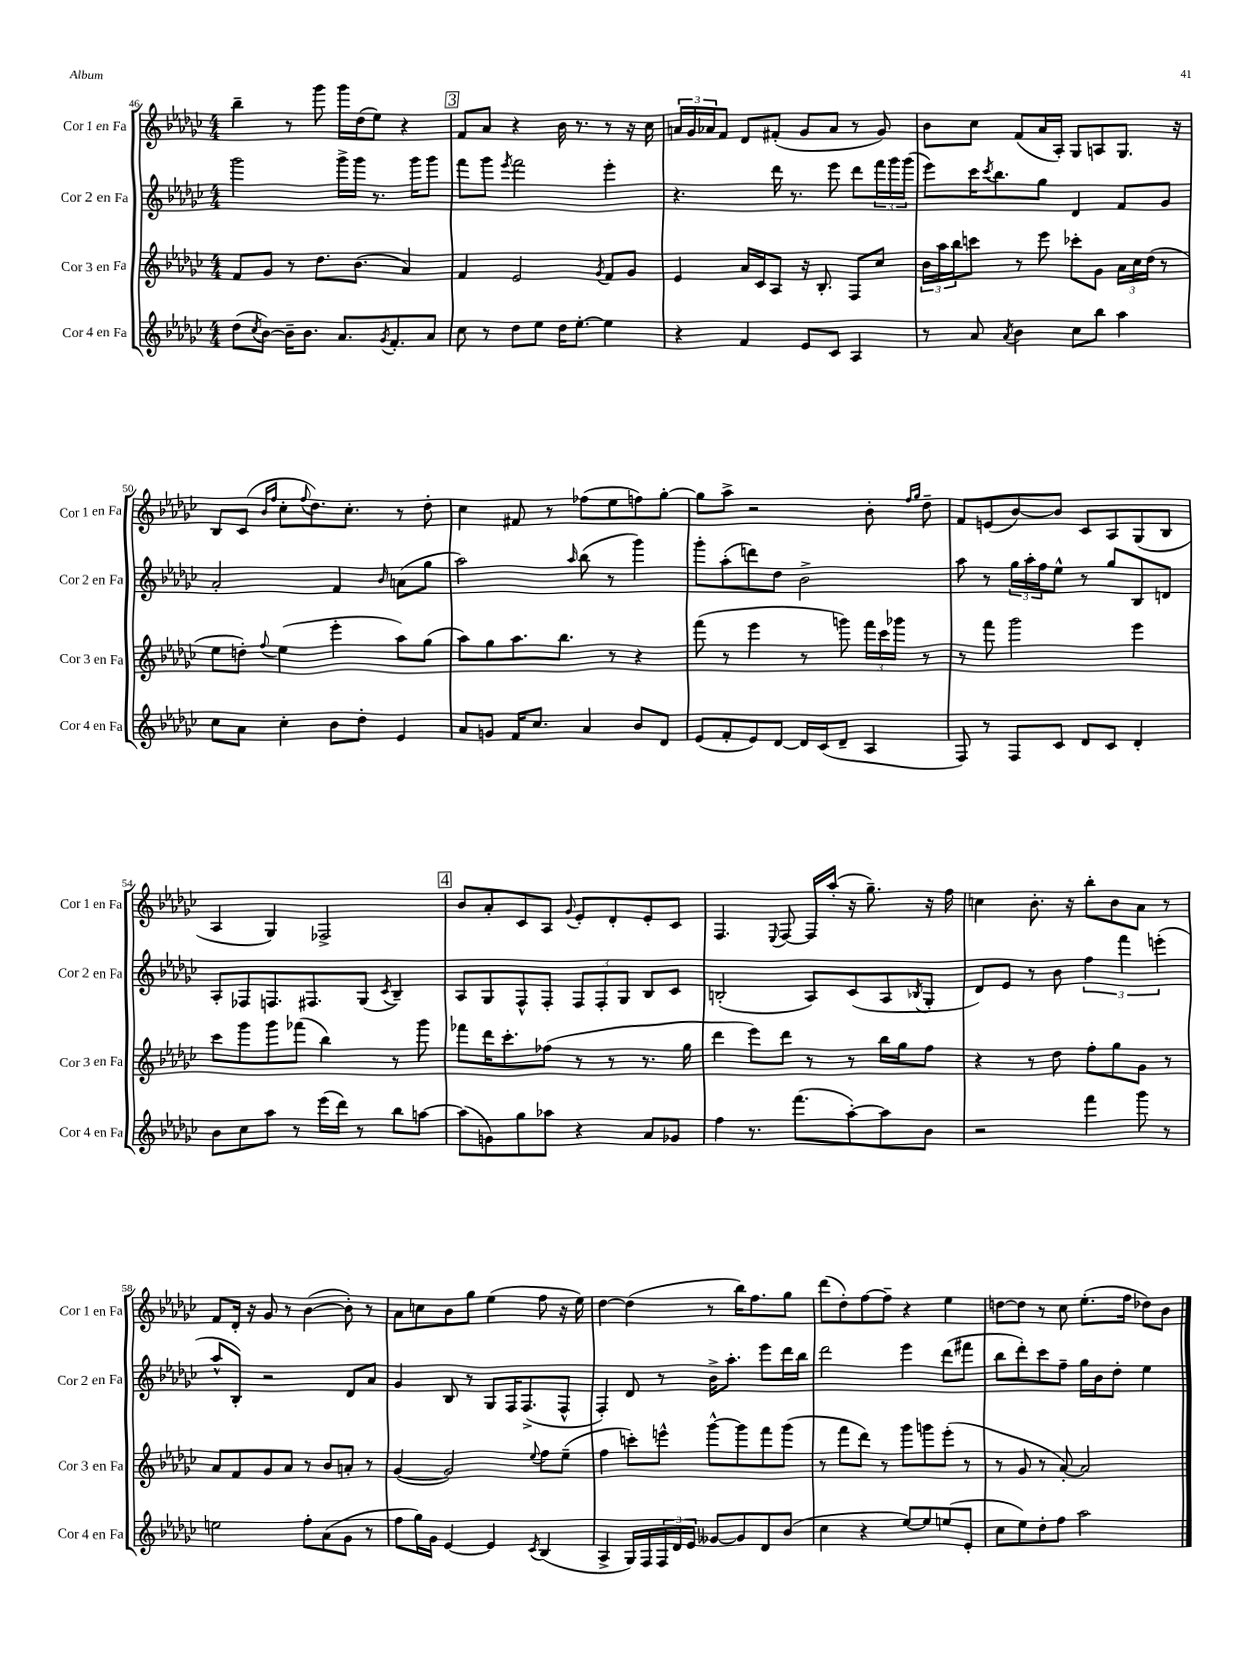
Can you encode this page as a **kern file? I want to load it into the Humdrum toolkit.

**kern	**kern	**kern	**kern
*part4	*part3	*part2	*part1
*staff4	*staff3	*staff2	*staff1
*I"Cor 4 en Fa	*I"Cor 3 en Fa	*I"Cor 2 en Fa	*I"Cor 1 en Fa
*I'Cor 4 en Fa	*I'Cor 3 en Fa	*I'Cor 2 en Fa	*I'Cor 1 en Fa
*clefG2	*clefG2	*clefG2	*clefG2
*k[b-e-a-d-g-c-]	*k[b-e-a-d-g-c-]	*k[b-e-a-d-g-c-]	*k[b-e-a-d-g-c-]
*M4/4	*M4/4	*M4/4	*M4/4
=46	=46	=46	=46
(8dd-\L	8f/L	2ggg-\	4bb-~\
8qcc-/	.	.	.
[8b-\J)	8g-/J	.	.
16b-~\KL]	8r	.	8r
8.b-\J	.	.	.
.	8.dd-\L	.	8ggg-\
8.a-/L	.	16ggg-^\LL	16ggg-\LL
.	(8.b-\J	16ggg-\JJ	(16dd-\J
.	.	8.r	8ee-\J)
8qg-/	.	.	.
8.f'/	.	.	.
.	4a-/)	.	4r
.	.	16ggg-\KL	.
8a-/J	.	8ggg-\J	.
!!LO:REH:place=s1:t=3
=47	=47	=47	=47
8cc-\	4f/	8fff\L	8f/L
8r	.	8ggg-\J	8a-/J
.	.	8qeee-/	.
8dd-\L	2e-/	2fff\	4r
8ee-\J	.	.	.
16dd-\KL	.	.	16b-\
[8.ee-'\J	.	.	8.r
.	8qg-/	.	.
4ee-\]	8f/L	4eee-'\	8r
.	8g-/J	.	16r
.	.	.	16cc-\
=48	=48	=48	=48
4r	4e-/	4.r	24an/LL
.	.	.	24g-/
.	.	.	24a-X/J
.	.	.	8f/J
4f/	16a-/LL	.	8d-/L
.	16c-/J	.	.
.	8A-/J	16ddd-\	(8f#X'/J
.	.	8.r	.
8e-/L	16r	.	8g-/L
.	8.B-'/	.	.
8c-/J	.	8eee-\	8a-/J
4A-/	8F/L	8ddd-\L	8r
.	8cc-/J	24fff\L	8g-/)
.	.	24ggg-\	.
.	.	(24ggg-\JJ	.
=49	=49	=49	=49
8r	24b-\LL	8eee-\L)	8b-\L
.	24aa-\	.	.
.	24bb-\J	.	.
8a-/	8cccn\J	16ccc-\K	8cc-\J
.	.	8qccc-/	.
.	.	8.bb-\	.
8qa-/	.	.	.
4b-\	8r	.	(8f/L
.	8eee-\	8gg-\J	16a-/L
.	.	.	16A-'/JJ)
8cc-\L	8ccc-X'\L	4d-/	8G-/L
8bb-\J	8g-\J	.	8An/
4aa-\	24a-\LL	8f/L	8.G-/J
.	24cc-\	.	.
.	(24dd-\JJ	.	.
.	8r	8g-/J	.
.	.	.	16r
!!LO:LB:g=z
=50	=50	=50	=50
8cc-\L	8ee-\L	2a-'/	8B-/L
8a-\J	8ddn'\J)	.	(8c-/J
.	.	.	16qqb-/LL
.	8qqff/	.	16qqff/JJ
4cc-'\	(4ee-\	.	8cc-'\L
.	.	.	8qqff/
.	.	.	8.dd-\)
8b-\L	4eee-'\	4f/	.
.	.	.	8.cc-'\J
8dd-'\J	.	.	.
.	.	16qqb-/	.
4e-/	8aa-\L)	(8an\L	8r
.	(8gg-\J	8gg-\J	8dd-'\
=51	=51	=51	=51
8a-/L	8aa-\L)	2aa-\)	4cc-\
8gn/J	8gg-\	.	.
16f/KL	8.aa-\	.	8f#X/
8.cc-/J	.	.	.
.	.	.	8r
.	8.bb-\J	.	.
.	.	16qqaa-/	.
4a-/	.	(8bb-\	(8ff-X\L
.	8r	8r	8ee-\
8b-/L	4r	4ggg-\)	8ffn\)
8d-/J	.	.	[8gg-'\J
=52	=52	=52	=52
(8e-/L	(8fff\	8ggg-'\L	8gg-\L]
8f'/	8r	(8aa-'\	8aa-^\J
8e-/)	4eee-\	8dddn\)	2r
[8d-/J	.	8dd-\J	.
16d-/LL]	8r	2b-^\	.
(16c-/J	.	.	.
8d-~/J	8gggn\)	.	.
4A-/	24fff\LL	.	8b-'\
.	24ccc-\	.	.
.	24ggg-X\JJ	.	.
.	.	.	16qqff/LL
.	.	.	16qqgg-/JJ
.	8r	.	8dd-~\
=53	=53	=53	=53
8F/)	8r	8aa-\	8f/L
8r	8fff\	8r	(8en/
8F/L	2ggg-\	24gg-\LL	[8b-/)
.	.	24aa-'\	.
.	.	24ff\J	.
8c-/J	.	8ee-^^\J	8b-/J]
8d-/L	.	8r	8c-/L
8c-/J	.	8gg-/L	8A-/
4d-'/	4eee-\	8B-/	(8G-/
.	.	8dn/J	8B-/J
!!LO:LB:g=z
=54	=54	=54	=54
8b-\L	8ccc-\L	8A-'/L	4A-/
8cc-\	8ggg-\	8F-X/	.
8aa-\J	8ggg-\	8.Fn/	4G-/)
8r	(8fff-X\J	.	.
.	.	8.F#X/	.
(16eee-\LL	4bb-\)	.	2F-X^/
16ddd-\JJ)	.	.	.
8r	.	(8G-/J	.
.	.	8qc-/	.
8bb-\L	8r	4B-~/)	.
[8aan\J	8ggg-\	.	.
!!LO:REH:place=s1:t=4
=55	=55	=55	=55
(8aa\L]	8fff-X\L	8A-/L	8b-/L
8gn\)	16ddd-\K	8G-/	8a-'/
.	8.ccc-'\	.	.
8gg-\	.	8F^^/	8c-/
8aa-X\J	(8ff-X\J	8F'/J	8A-/J
.	.	.	8qqg-/
4r	8r	12F/L	8e-'/L
.	.	12F'/	.
.	8r	.	8d-'/
.	.	12G-/J	.
8a-/L	8.r	8B-/L	8e-'/
8g-X/J	.	8c-/J	8c-/J
.	16gg-\	.	.
=56	=56	=56	=56
4ff\	4ddd-\	(2Bn'/	4.F/
8.r	8eee-\L)	.	.
.	.	.	8qqE-/
.	8ddd-\J	.	[8F/
(8.fff\L	.	.	.
.	8r	8A-/L)	16F/LL]
.	.	.	(16aa-'/JJ
[8aa-'\)	8r	(8c-/	16r
.	.	.	8.gg-~\)
8aa-\]	16bb-\LL	8A-/	.
.	16gg-\J	.	.
.	.	8qB-X/	.
8b-\J	8ff\J	8G-'/J	16r
.	.	.	16ff\
=57	=57	=57	=57
2r	4r	8d-/L)	4ccn\
.	.	8e-/J	.
.	8r	8r	8.b-'\
.	8dd-\	8b-\	.
.	.	.	16r
4fff\	8ff'\L	6ff\	8bb-'\L
.	8gg-\	.	8b-\
.	.	6fff\	.
8ggg-\	8g-\J	.	8a-\J
.	.	(6eeen'\	.
8r	8r	.	8r
!!LO:LB:g=z
=58	=58	=58	=58
2een\	8a-/L	8aa-^^/L	8f/L
.	8f/	8B-'/J)	16d-'/Jk
.	.	.	16r
.	8g-/	2r	8g-/
.	8a-/J	.	8r
8ff'\L	8r	.	([4b-\
(8a-\	8b-/L	.	.
8g-\J	8an'/J	8d-/L	8b-'\])
8r	8r	8a-/J	8r
=59	=59	=59	=59
8ff\L	([4g-/	4g-/	8a-\L
16gg-\L)	.	.	8ccn\
16g-\JJ	.	.	.
[4e-/	2g-/])	8B-/	8b-\
.	.	8r	8gg-\J
4e-/]	.	8G-/L	(4ee-\
.	.	16F/K	.
.	.	(8.F^/	.
8qc-/	8qqee-/	.	.
(4B-/	8ff\L	.	8ff\
.	(8ee-~\J	8F^^/J	16r
.	.	.	16ee-\)
=60	=60	=60	=60
4A-^/	4ff\	4F'/)	[4dd-\
16G-/LL)	8cccn'\L)	8d-/	(4dd-\]
16F/	.	.	.
24F/	8eeen^^\J	8r	.
24d-/	.	.	.
24e-/JJ	.	.	.
[8g--X/L	[8ggg-^^\L	16b-^\KL	8r
.	.	8.aa-'\J	.
8g--/]	8ggg-\]	.	16bb-\KL)
.	.	.	8.ff\
8d-/	8fff\	8eee-\L	.
(8b-/J	(8ggg-\J	16ddd-\L	8gg-\J
.	.	16bb-\JJ	.
=61	=61	=61	=61
4cc-\	8r	2ddd-\	(8ddd-\L
.	8fff\L	.	8dd-'\)
4r	8ddd-\J)	.	[8ff\
.	8r	.	8ff~\J]
[8ee-/L)	8ggg-\L	4eee-\	4r
8ee-/]	8gggn\	.	.
(8een/	(8eee-'\J	(8ddd-\L	4ee-\
8e-'/J	8r	8fff#X\J	.
=62	=62	=62	=62
8cc-\L	8r	8bb-\L	[8ddn\L
8ee-\)	8g-/	8ddd-'\)	8dd\J]
8dd-'\	8r	8ccc-\	8r
8ff\J	[8a-'/)	8ff~\J	8cc-\
2aa-\	2a-/]	16gg-\LL	(8.ee-'\L
.	.	16b-\J	.
.	.	8dd-'\J	.
.	.	.	16ff\Jk
.	.	4ee-\	8dd-X\L)
.	.	.	8b-\J
==	==	==	==
*-	*-	*-	*-
